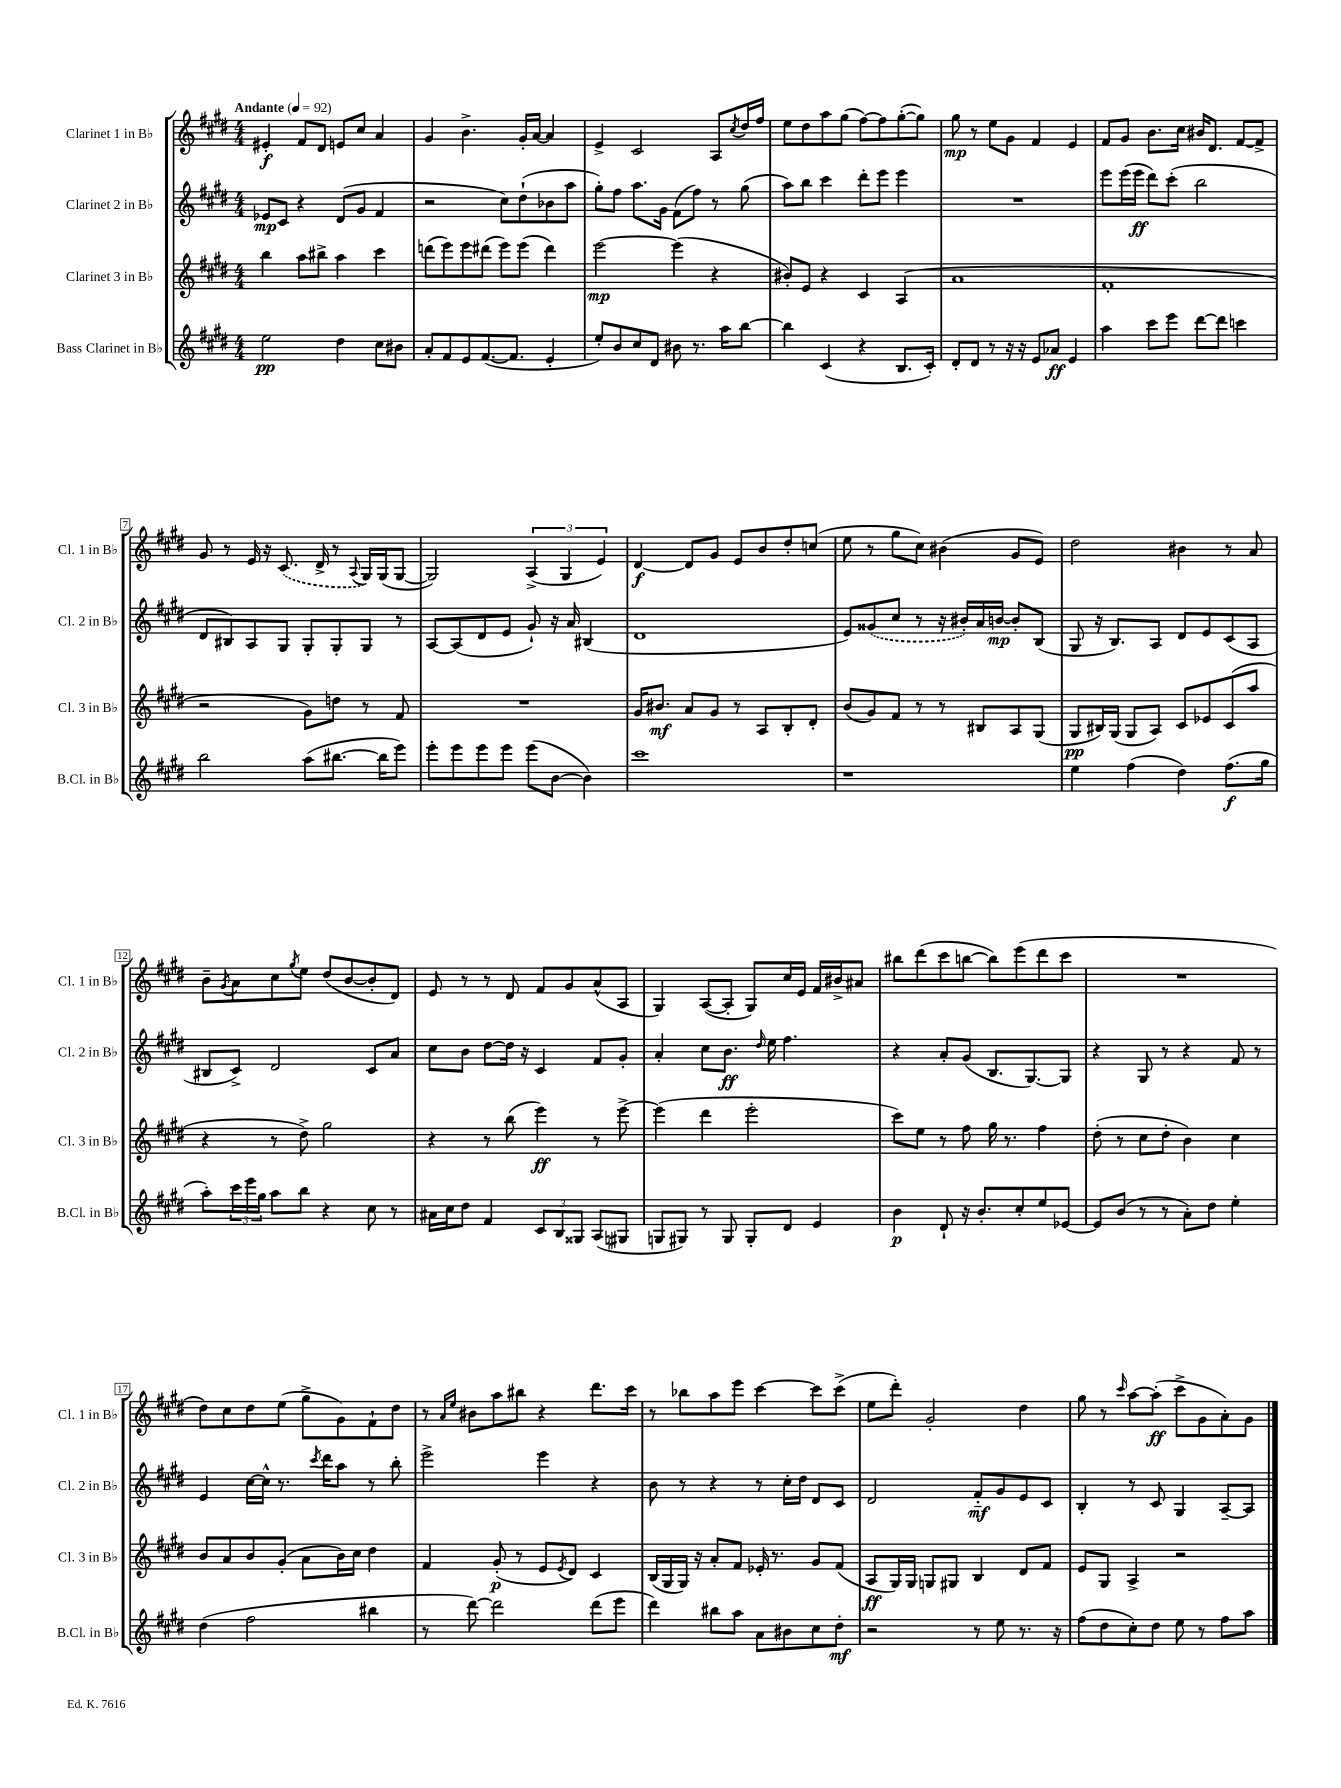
<<
\new StaffGroup <<
\new Staff = "s0" \with { instrumentName = "Clarinet 1 in Bb" shortInstrumentName = "Cl. 1 in Bb" } {
    \clef treble \key e \major \numericTimeSignature \time 4/4 \tempo "Andante" 4 = 92
    eis'4-.\f fis'8 dis'8 e'8 cis''8 a'4 |
    gis'4 b'4.-> gis'16-. a'16~ a'4 |
    e'4-> cis'2 a8 \acciaccatura { cis''8 } dis''16 fis''16 |
    e''8 dis''8 a''8 gis''8( fis''8~) fis''8 gis''8~-.( gis''8) |
    gis''8\mp r8 e''8 gis'8 fis'4 e'4 |
    fis'8 gis'8 b'8. cis''16 bis'16 dis'8. fis'8~ fis'8-> |
    gis'8 r8 e'16 r16 \once \slurDashed cis'8.( dis'16-> r8 \appoggiatura { a8 } gis16) gis16( gis8~ |
    gis2) \tuplet 3/2 { a4->( gis4 e'4) } |
    dis'4~\f dis'8 gis'8 e'8 b'8 dis''8-. c''8( |
    e''8 r8 gis''8 cis''8) bis'4( gis'8 e'8) |
    dis''2 bis'4 r8 a'8 |
    b'8-- \acciaccatura { gis'8 } a'8 cis''8 \acciaccatura { gis''8 } e''8 dis''8( b'8~ b'8-. dis'8) |
    e'8 r8 r8 dis'8 fis'8 gis'8 a'8-^( a8 |
    gis4) a8~( a8-. gis8) cis''16 e'16 fis'16 bis'16-> ais'8 |
    bis''8 dis'''8( cis'''8 b''8~ b''8) e'''8( dis'''8 cis'''8 |
    R1 |
    dis''8) cis''8 dis''8 e''8( gis''8-> gis'8) fis'8-! dis''8 |
    r8 \grace { a'16 e''16 } bis'8 a''8 bis''8 r4 dis'''8. cis'''16 |
    r8 bes''8 a''8 e'''8 cis'''4~ cis'''8 cis'''8->( |
    e''8 dis'''8-.) gis'2-. dis''4 |
    gis''8 r8 \grace { cis'''16 } a''8~ a''8-.\ff( cis'''8-> gis'8 a'8-.) gis'8 \bar "|." |
}
\new Staff = "s1" \with { instrumentName = "Clarinet 2 in Bb" shortInstrumentName = "Cl. 2 in Bb" } {
    \clef treble \key e \major \numericTimeSignature \time 4/4
    ees'8\mp cis'8 r4 dis'8( gis'8 fis'4 |
    r2 cis''8) dis''8-!( bes'8 a''8 |
    gis''8-.) fis''8 a''8. gis'16 fis'8( fis''8) r8 gis''8( |
    a''8) b''8 cis'''4 dis'''8-. e'''8 e'''4 |
    R1 |
    e'''8 e'''16( e'''16\ff dis'''8) cis'''8-.( b''2 |
    dis'8 bis8) a8 gis8 gis8-. gis8-. gis8 r8 |
    a8~ a8( dis'8 e'8 gis'8-!) r16 a'16 bis4( |
    dis'1 |
    e'8) \once \slurDashed gisis'8( cis''8 r8 r16 bis'16-.) a'16 b'16~\mp b'8-. b8( |
    gis8 r16 b8.) a8 dis'8 e'8 cis'8( a8 |
    bis8 cis'8->) dis'2 cis'8 a'8 |
    cis''8 b'8 dis''8~ dis''16 r16 cis'4 fis'8 gis'8-. |
    a'4-. cis''8 b'8.\ff \grace { dis''16 } e''16 fis''4. |
    r4 a'8-. gis'8( b8. gis8.~) gis8 |
    r4 gis8 r8 r4 fis'8 r8 |
    e'4 cis''16~ cis''16-^ r8. \acciaccatura { cis'''8 } dis'''16 a''8 r8 b''8-. |
    e'''2-> e'''4 r4 |
    b'8 r8 r4 r8 cis''16-. dis''16 dis'8 cis'8 |
    dis'2 fis'8-_\mf gis'8 e'8 cis'8 |
    b4-. r8 cis'8 gis4 a8~-- a8 \bar "|." |
}
\new Staff = "s2" \with { instrumentName = "Clarinet 3 in Bb" shortInstrumentName = "Cl. 3 in Bb" } {
    \clef treble \key e \major \numericTimeSignature \time 4/4
    b''4 a''8 bis''8-> a''4 cis'''4 |
    d'''8( e'''8) e'''8 dis'''8( e'''8) e'''8( dis'''4) |
    e'''2~\mp e'''4( r4 |
    bis'8-.) e'8 r4 cis'4 a4( |
    a'1 |
    fis'1-. |
    r2 gis'8) d''8 r8 fis'8 |
    R1 |
    gis'16 bis'8.\mf a'8 gis'8 r8 a8 b8-. dis'8-. |
    b'8( gis'8) fis'8 r8 r8 bis8 a8 gis8( |
    gis8\pp bis16) gis16( gis8 a8) cis'8 ees'8 cis'8( a''8 |
    r4 r8 dis''8->) gis''2 |
    r4 r8 b''8( e'''4\ff) r8 e'''8~-> |
    e'''4( dis'''4 e'''2-. |
    cis'''8) e''8 r8 fis''8 gis''16 r8. fis''4 |
    dis''8-.( r8 cis''8 dis''8-. b'4) cis''4 |
    b'8 a'8 b'8 gis'8-.( a'8 b'16) cis''16 dis''4 |
    fis'4 gis'8-.\p( r8 e'8 \acciaccatura { e'8 } dis'8) cis'4 |
    b16( gis16 gis16) r16 a'8-. fis'8 ees'16-. r8. gis'8 fis'8( |
    a8\ff gis16) gis16 g8 gis8 b4 dis'8 fis'8 |
    e'8 gis8 a4-> r2 \bar "|." |
}
\new Staff = "s3" \with { instrumentName = "Bass Clarinet in Bb" shortInstrumentName = "B.Cl. in Bb" } {
    \clef treble \key e \major \numericTimeSignature \time 4/4
    e''2\pp dis''4 cis''8 bis'8 |
    a'8-. fis'8 e'8 fis'8.~( fis'8. e'4-. |
    e''8-.) b'8 cis''8 dis'8 bis'8 r8. a''16 b''8~ |
    b''4 cis'4( r4 b8. cis'16-.) |
    dis'8-. dis'8 r8 r16 r16 e'8 aes'8\ff e'4 |
    a''4 cis'''8 e'''8 dis'''8~ dis'''8 c'''4 |
    b''2 a''8( bis''8.~ bis''16 e'''8) |
    e'''8-. e'''8 e'''8 e'''8 e'''8( b'8~ b'4) |
    cis'''1 |
    r1 |
    e''4 fis''4( dis''4) fis''8.\f( gis''16 |
    a''8-.) \tuplet 3/2 { cis'''16 e'''16 gis''16 } a''8 b''8 r4 cis''8 r8 |
    ais'16 cis''16 dis''8 fis'4 \tuplet 3/2 { cis'8 b8 gisis8 } a8( gis8 |
    g8 gis8) r8 gis8 gis8-. dis'8 e'4 |
    b'4\p dis'8-! r16 b'8.-. cis''8-. e''8 ees'8~ |
    ees'8 b'8( r8 r8 a'8-.) dis''8 e''4-. |
    dis''4( fis''2 bis''4 |
    r8 dis'''8~) dis'''2 dis'''8( e'''8 |
    dis'''4) bis''8 a''8 a'8 bis'8 cis''8 dis''8-.\mf |
    r2 r8 e''8 r8. r16 |
    fis''8( dis''8 cis''8-.) dis''8 e''8 r8 fis''8 a''8 \bar "|." |
}
>>
>>
\layout { \context { \Score \override BarNumber.stencil = #(make-stencil-boxer 0.1 0.3 ly:text-interface::print) } }
